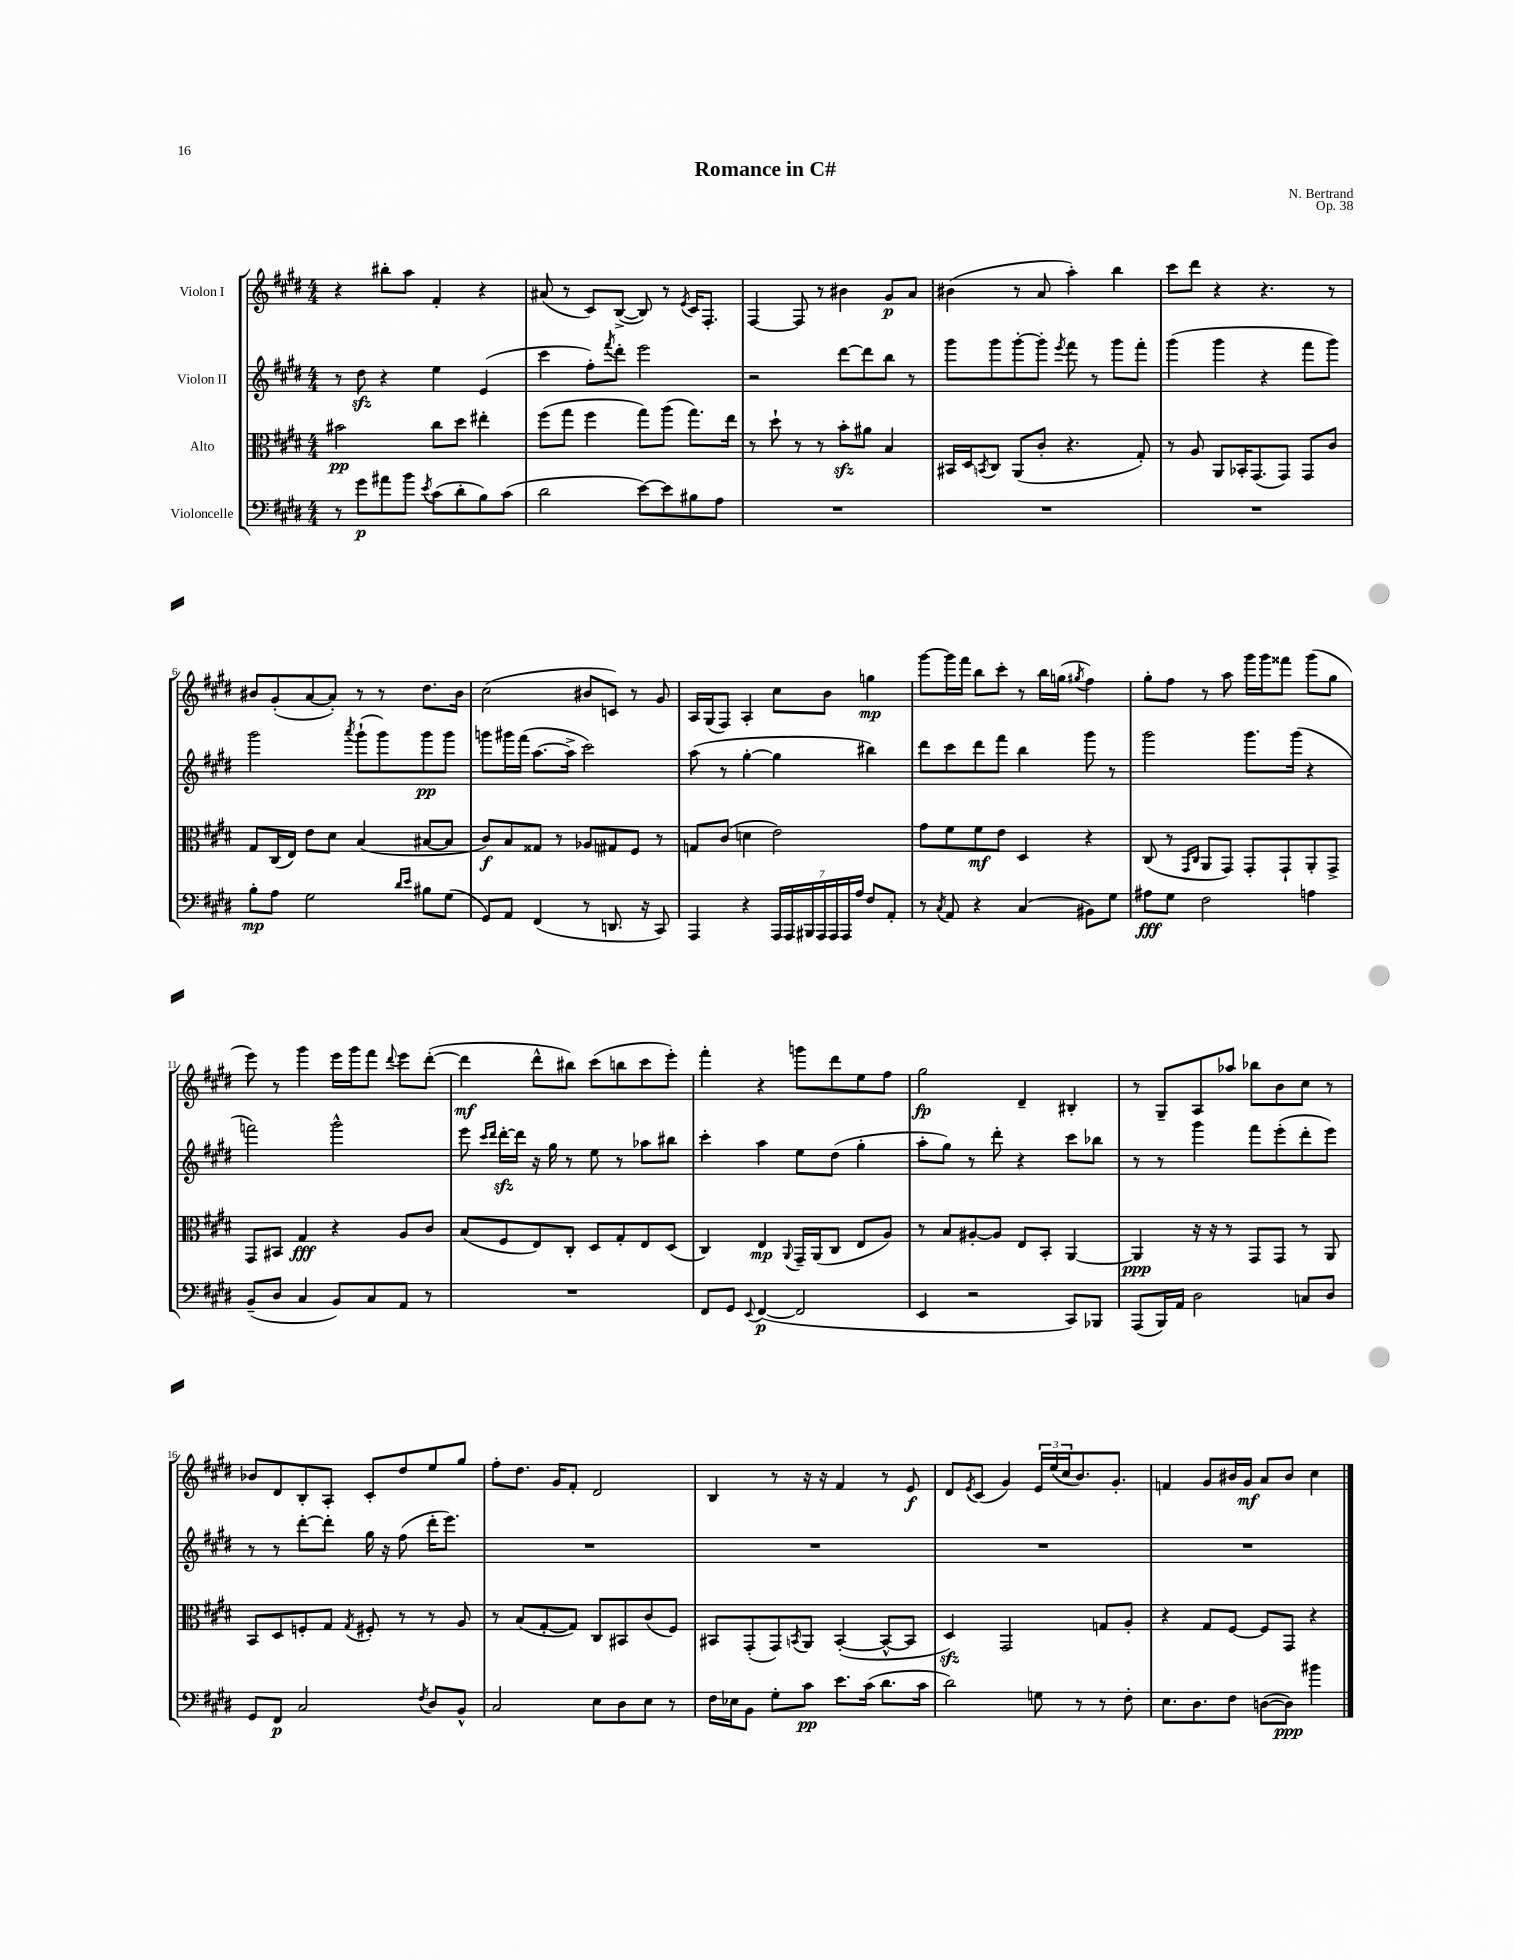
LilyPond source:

\header { title = "Romance in C#" composer = "N. Bertrand" opus = "Op. 38" }
<<
\new StaffGroup <<
\new Staff = "s0" \with { instrumentName = "Violon I" } {
    \clef treble \key e \major \numericTimeSignature \time 4/4
    r4 bis''8-. a''8 fis'4-. r4 |
    ais'8( r8 cis'8) b8~->( b8) r8 \acciaccatura { e'8 } cis'16 fis8.-. |
    fis4~ fis8 r8 bis'4 gis'8\p a'8 |
    bis'4( r8 a'8 a''4-.) b''4 |
    cis'''8 dis'''8 r4 r4. r8 |
    bis'8 gis'8-.( a'8~ a'8-.) r8 r8 dis''8. bis'16 |
    cis''2( bis'8 c'8) r8 gis'8 |
    a16 gis16( fis8) a4-. cis''8 b'8 g''4\mp |
    gis'''8~ gis'''16 fis'''16 b''8 cis'''8-. r8 b''16 g''16( \acciaccatura { gis''8 } fis''4) |
    gis''8-. fis''8 r8 a''8 gis'''16 gis'''16 fisis'''8 gis'''8( gis''8 |
    e'''8) r8 gis'''4 e'''16 gis'''16 fis'''8 \appoggiatura { dis'''8 } e'''8 dis'''8~-.( |
    dis'''4\mf dis'''8-^ bis''8) cis'''8( b''8 cis'''8 e'''8-.) |
    fis'''4-. r4 g'''8 dis'''8 e''8 fis''8 |
    gis''2\fp dis'4-- bis4-. |
    r8 gis8-- a8 aes''8 bes''8 b'8 cis''8 r8 |
    bes'8 dis'8 b8-. a8-. cis'8-. dis''8 e''8 gis''8 |
    fis''8-. dis''8. gis'16 fis'8-. dis'2 |
    b4 r8 r16 r16 fis'4 r8 e'8\f |
    dis'8 \acciaccatura { e'8 } cis'8( gis'4) \tuplet 3/2 { e'16 e''16( cis''16 } b'8.) gis'8.-. |
    f'4 gis'8 bis'16 gis'16\mf a'8 bis'8 cis''4 \bar "|." |
}
\new Staff = "s1" \with { instrumentName = "Violon II" } {
    \clef treble \key e \major \numericTimeSignature \time 4/4
    r8 dis''8\sfz r4 e''4 e'4( |
    cis'''4 fis''8-.) \acciaccatura { fis'''8 } dis'''8-. e'''2 |
    r2 dis'''8~ dis'''8 b''8 r8 |
    gis'''8 gis'''8 gis'''8~-. gis'''8-. \acciaccatura { e'''8 } fis'''8 r8 gis'''8 fis'''8-. |
    gis'''4( gis'''4 r4 fis'''8 gis'''8) |
    gis'''2 \acciaccatura { a'''8 } gis'''8-!( gis'''8) gis'''8\pp gis'''8 |
    g'''8 gis'''16 fis'''16( a''8.~ a''16-> cis'''2) |
    a''8( r8 gis''4~-. gis''4 bis''4) |
    dis'''8 cis'''8 dis'''8 fis'''8 b''4 gis'''8 r8 |
    gis'''2 gis'''8. gis'''16( r4 |
    f'''2) gis'''2-^ |
    e'''8 \grace { cis'''16 dis'''16 } dis'''16~-.\sfz dis'''16 r16 gis''16 r8 e''8 r8 aes''8 bis''8 |
    cis'''4-. a''4 e''8 dis''8( gis''4-. |
    a''8-. gis''8) r8 dis'''8-. r4 cis'''8 bes''8 |
    r8 r8 gis'''4 fis'''8 e'''8-.( dis'''8-. e'''8) |
    r8 r8 dis'''8~-. dis'''8-. gis''16 r16 fis''8( dis'''16-. e'''8.) |
    R1 |
    R1 |
    R1 |
    R1 \bar "|." |
}
\new Staff = "s2" \with { instrumentName = "Alto" } {
    \clef alto \key e \major \numericTimeSignature \time 4/4
    bis'2\pp cis''8 dis''8 eis''4-. |
    fis''8( gis''8 fis''4 gis''8) a''8( gis''8.) e''16 |
    r8 dis''8-! r8 r8 b'8-.\sfz ais'8 b4 |
    bis,16 dis16 \acciaccatura { b,8 } cis8 a,8( cis'8-. r4. gis8-.) |
    r8 a8 a,8 bes,16-. gis,8.( gis,8) gis,8 cis'8 |
    gis8 cis16( e16) e'8 dis'8 b4( bis8~ bis8 |
    cis'8\f) b8 gisis8 r8 aes8 gis8 fis8 r8 |
    g8 cis'8( d'4 e'2) |
    gis'8 fis'8 fis'8\mf e'8 dis4 r4 |
    cis8( r8 \grace { gis,16 cis16 } a,8 gis,8) gis,8-. gis,8-! a,8-. gis,8-> |
    gis,8 bis,8 gis4\fff r4 a8 cis'8 |
    b8( fis8 e8) cis8-. dis8 gis8-. e8 dis8( |
    cis4) e4\mp \appoggiatura { a,8 } gis,16-- a,16( cis8 e8 a8) |
    r8 b8 ais8~-. ais8 e8 b,8-. a,4~ |
    a,4\ppp r16 r16 r8 gis,8 gis,8 r8 a,8 |
    b,8 dis8 f8-. gis8 \acciaccatura { gis8 } fis8-. r8 r8 a8 |
    r8 b8( gis8~-. gis8) cis8 bis,8 cis'8( fis8) |
    bis,8 gis,8-.( gis,8) \acciaccatura { b,8 } a,8 b,4~-.( b,8~-^ b,8 |
    dis4\sfz) gis,2 g8 a8-. |
    r4 gis8 fis8~ fis8 gis,8 r4 \bar "|." |
}
\new Staff = "s3" \with { instrumentName = "Violoncelle" } {
    \clef bass \key e \major \numericTimeSignature \time 4/4
    r8 gis'8\p ais'8 b'8 \acciaccatura { e'8 } cis'8( dis'8-. b8) cis'8( |
    dis'2 e'8~) e'8 bis8 a8 |
    R1 |
    R1 |
    R1 |
    b8-.\mp a8 gis2 \grace { dis'16 e'16 } bis8 gis8( |
    gis,8) a,8 fis,4( r8 d,8. r16 cis,8) |
    a,,4 r4 \tuplet 7/4 { a,,16 a,,16 bis,,16 a,,16 a,,16 a,,16 a16 } fis8 a,8-. |
    r8 \acciaccatura { cis8 } a,8 r4 cis4( bis,8) gis8 |
    ais8\fff gis8 fis2 a4 |
    b,8--( dis8 cis4 b,8) cis8 a,8 r8 |
    R1 |
    fis,8 gis,8 \appoggiatura { e,8 } fis,4~\p( fis,2 |
    e,4 r2 cis,8) bes,,8 |
    a,,8( b,,16) a,16 dis2 c8 dis8 |
    gis,8 fis,8\p cis2 \acciaccatura { fis8 } dis8 b,8-^ |
    cis2 e8 dis8 e8 r8 |
    fis16 ees16 b,8 gis8-. cis'8\pp e'8. cis'16( dis'8. cis'16 |
    dis'2) g8 r8 r8 fis8-. |
    e8. dis8. fis8 d8~( d8\ppp) bis'4 \bar "|." |
}
>>
>>
